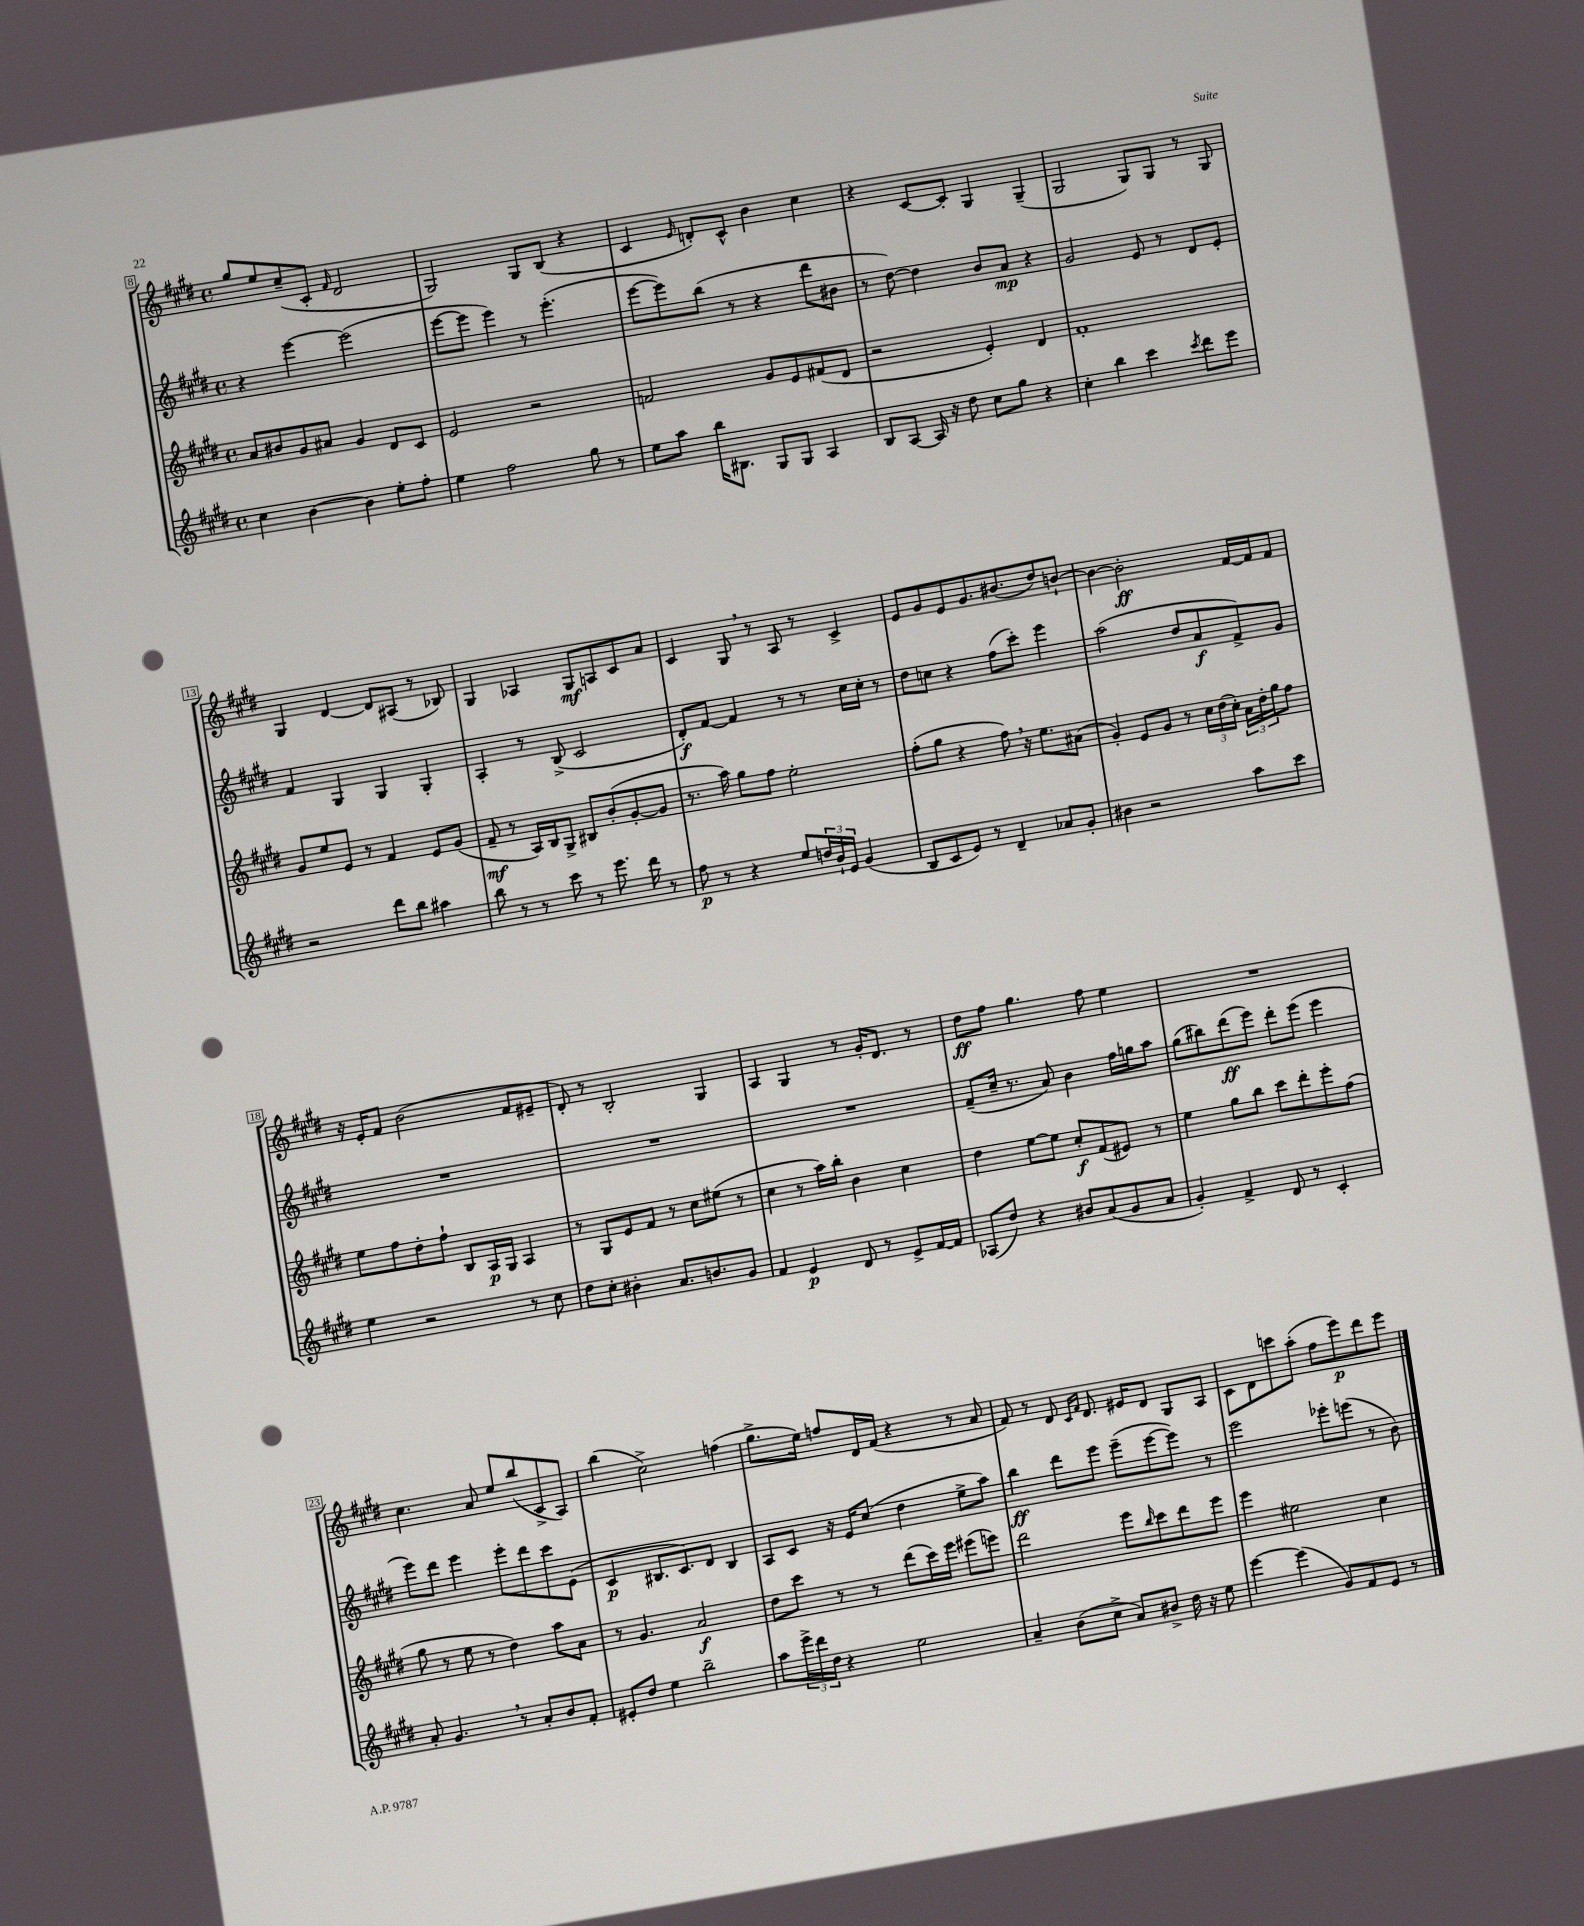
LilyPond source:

<<
\new StaffGroup <<
\new Staff = "s0" {
    \clef treble \key e \major \defaultTimeSignature \time 4/4
    gis''8 e''8 cis''8--( cis'8-. \grace { fis'16 } dis'2 |
    gis2) gis8 b8( r4 |
    cis'4 \grace { e'16 } d'8-.) cis'8-^ b'4 cis''4 |
    r4 cis'8~ cis'8-. gis4 gis4--( |
    gis2 gis8) gis8 r8 gis8 |
    gis4 dis'4~ dis'8 ais8( r8 bes8) |
    gis4 aes4 gis8\mf a8 cis'8 a'8 |
    cis'4 gis8 \breathe r8 a8 r8 cis'4-> |
    e'8 gis'8 e'8 gis'8. bis'8.( dis''8) b'8~-! |
    b'4~ b'2-.\ff fis'16~ fis'16 fis'8 |
    r16 e'16-. fis'8 b'2( fis'8 eis'8-- |
    dis'8-.) r8 b2-. gis4 |
    a4 gis4 r8 gis'16-. dis'8. r8 |
    dis''8\ff fis''8 gis''4. fis''8 e''4 |
    R1 |
    cis''4. a'8 e''8 b''8( cis'8-> a8) |
    b''4( cis''2->) f''4( |
    gis''8.-> e''16) f''8 dis'16 fis'16( r4 r8 a'8 |
    fis'8) r8 dis'8 \grace { cis'16 fis'16 } dis'8. eis'16 dis'8 gis8 a8 |
    cis'8 dis'8 c'''8 a''8-.( fis''8 e'''8\p) dis'''8 e'''8 \bar "|." |
}
\new Staff = "s1" {
    \clef treble \key e \major \defaultTimeSignature \time 4/4
    r4 e'''4~ e'''2( |
    e'''8~ e'''8 e'''4) r8 e'''4.-.( |
    e'''8~ e'''8) b''8( r8 r4 dis'''8 bis'8 |
    r8 dis''8~) dis''4 b'8 a'8\mp r4 |
    gis'2 e'8 r8 dis'8 e'8-. |
    fis'4 gis4 gis4 gis4-. |
    a4-. r8 b8->( cis'2 |
    dis'8-.\f) fis'8~ fis'4 r8 r8 cis''16 cis''16-. r8 |
    dis''8 c''8 r4 fis''8( cis'''8-.) e'''4 |
    a''2( dis''8 a'8\f fis'8->) gis'8 |
    R1 |
    R1 |
    R1 |
    fis'8--( cis''16-- r8. a'8) b'4 fis''16 g''16 a''8 |
    gis''8( bis''8) dis'''8\ff( e'''8) dis'''8-. e'''8( e'''4 |
    e'''8) dis'''8 e'''4 e'''8-. dis'''8 cis'''8 e'8( |
    cis'4\p bis8. cis'8.) dis'8 bis4 |
    a8 cis'8 r16 e'16 cis''8( dis''4 e''8-> a''8) |
    b''4\ff dis'''8 e'''8 e'''8--( e'''8~ e'''8) r8 |
    e'''2 ees'''8-. e'''8( r8 b'8) \bar "|." |
}
\new Staff = "s2" {
    \clef treble \key e \major \defaultTimeSignature \time 4/4
    a'8 bis'8 gis'8 ais'8 gis'4 dis'8 cis'8 |
    e'2 r2 |
    f'2 gis'8 e'8 fis'8( dis'8 |
    r2 e'4-.) dis'4 |
    fis'1-. |
    gis'8 e''8 e'8 r8 fis'4 e'8 gis'8( |
    fis'8--\mf r8 a16) b16 gis8-> bis8 b'8-.( gis'8~-. gis'8 |
    r8. a''16) gis''8 fis''8 e''2-. |
    fis''8-.( gis''8 r4 fis''8) \breathe r16 e''8. ais'8( |
    gis'4-.) e'8 gis'8 r8 \tuplet 3/2 { cis''16 dis''16( cis''16-.) } \tuplet 3/2 { a'16 dis''16-. gis''16 } fis''8 |
    e''8 fis''8 dis''8-. fis''8-! b8 a16\p gis16 a4 |
    r8 gis8 e'8 fis'8 r8 cis''8 eis''8( r8 |
    cis''4 r8 a''16) b''16-. b'4 cis''4 |
    dis''4 e''8~ e''8 cis''8-.\f fis'8( eis'8) r8 |
    e''4 gis''8 b''8 cis'''8 dis'''8-. e'''8-. fis''8( |
    gis''8 r8 e''8 r8 dis''4) a''8 a'8 |
    r8 gis'4. a'2\f |
    dis''8 cis'''8 r8 r8 dis'''8( cis'''16) e'''16 eis'''8( e'''8) |
    dis'''2 e'''8 \grace { b''16 } cis'''8 dis'''8 e'''8 |
    e'''4 eis''2 cis''4 \bar "|." |
}
\new Staff = "s3" {
    \clef treble \key e \major \defaultTimeSignature \time 4/4
    cis''4 b'4~ b'4 e''8-. fis''8-. |
    e''4 fis''2 gis''8 r8 |
    e''8 a''8 b''16 bis8. gis8 gis8 a4 |
    b8 a8~ a16 r16 dis''8 cis''8 gis''8 r4 |
    cis''4-. b''4 cis'''4 \acciaccatura { cis'''8 } dis'''8 e'''8 |
    r2 dis'''8 b''8 ais''4 |
    b''8 r8 r8 cis'''8 r8 e'''8. dis'''16 r8 |
    fis''8\p r8 r4 e''8 \tuplet 3/2 { d''16 b'16-! e'16 } gis'4( |
    b8 cis'8 e'8) r8 dis'4-- aes'8 gis'8-. |
    bis'4 r2 a''8 cis'''8 |
    e''4 r2 r8 cis''8 |
    dis''8 cis''8-. bis'4-. a'8. b'8. gis'8 |
    fis'4 e'4\p dis'8 r8 e'8-> fis'16~ fis'16 |
    aes8( dis''8) r4 bis'8 a'8( gis'8 a'8 |
    gis'4-.) fis'4-> dis'8 r8 cis'4-. |
    a'8-. gis'4. \breathe r8 a'8-. b'8 fis'8-. |
    eis'8-. dis''8 e''4 b''2-- |
    a''8 \tuplet 3/2 { e'''16-> dis'''16 dis''16 } r4 e''2 |
    a'4-- b'8( cis''8-> a'8) bis'8-> dis''16 r16 e''8 |
    e'''4~ e'''4( gis'8) fis'8 e'8 r8 \bar "|." |
}
>>
>>
\layout { \context { \Score currentBarNumber = #8 \override BarNumber.stencil = #(make-stencil-boxer 0.1 0.3 ly:text-interface::print) } }
